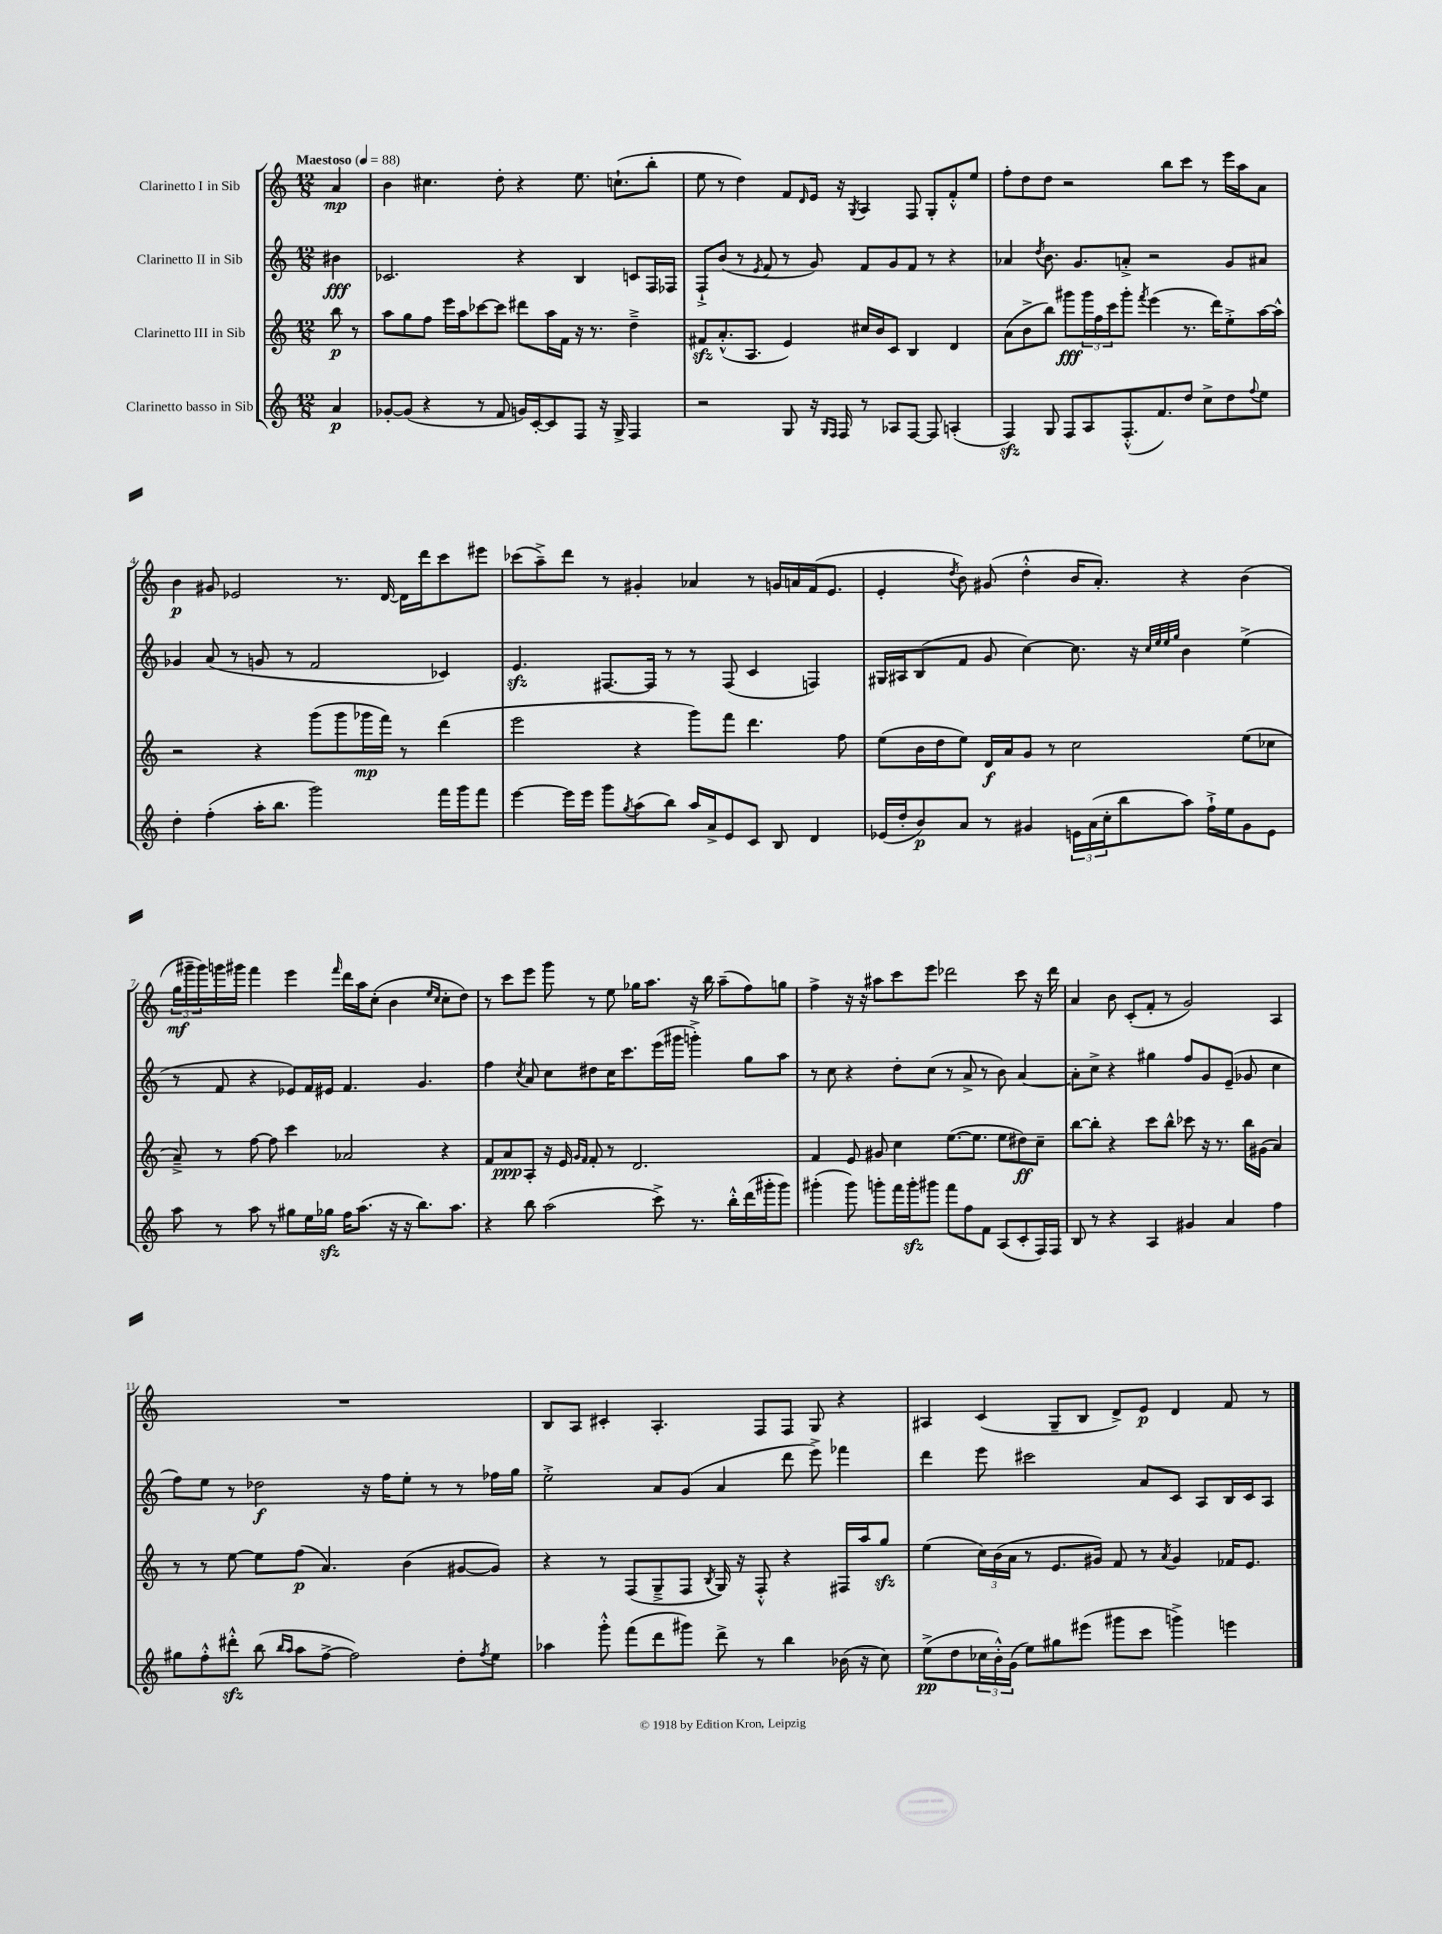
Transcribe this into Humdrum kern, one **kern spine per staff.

**kern	**dynam	**kern	**dynam	**kern	**dynam	**kern	**dynam
*part4	*part4	*part3	*part3	*part2	*part2	*part1	*part1
*staff4	*staff4	*staff3	*staff3	*staff2	*staff2	*staff1	*staff1
*I"Clarinetto basso in Sib	*	*I"Clarinetto III in Sib	*	*I"Clarinetto II in Sib	*	*I"Clarinetto I in Sib	*
*clefG2	*	*clefG2	*	*clefG2	*	*clefG2	*
*k[]	*	*k[]	*	*k[]	*	*k[]	*
*M12/8	*	*M12/8	*	*M12/8	*	*M12/8	*
*MM88	*	*MM88	*	*MM88	*	*MM88	*
=	=	=	=	=	=	=	=
!	!	!	!	!	!	!LO:TX:a:B:t=Maestoso	!
4a/	p	8bb\	p	4b#X\	fff	4a/	mp
.	.	8r	.	.	.	.	.
=1	=1	=1	=1	=1	=1	=1	=1
[8g-X'/L	.	8aa\L	.	2.c-X/	.	4b\	.
(8g-/J]	.	8gg\	.	.	.	.	.
4r	.	8ff\J	.	.	.	4.cc#X\	.
.	.	16eee\LL	.	.	.	.	.
.	.	16aa\J	.	.	.	.	.
8r	.	[8ccc-X\	.	.	.	.	.
8f/	.	8ccc-\J]	.	.	.	8dd'\	.
16gn/LL)	.	8ddd#X\L	.	4r	.	4r	.
[16c'/J	.	.	.	.	.	.	.
8c/]	.	16aa\L	.	.	.	.	.
.	.	16f\JJ	.	.	.	.	.
8F/J	.	16r	.	4B/	.	8.ee\	.
.	.	8.r	.	.	.	.	.
16r	.	.	.	.	.	.	.
16G^/	.	.	.	.	.	(8.ccn`\L	.
4F/	.	4dd~^\	.	8cn/L	.	.	.
.	.	.	.	16F/L	.	8bb'\J	.
.	.	.	.	16F-X/JJ	.	.	.
=2	=2	=2	=2	=2	=2	=2	=2
2r	.	8f#Xzz/L	.	8F`^/L	.	8ee\	.
.	.	(8.a'^^/	.	(8b/J	.	8r	.
.	.	.	.	8r	.	4dd\)	.
.	.	8.A/J	.	.	.	.	.
.	.	.	.	8qe/	.	.	.
.	.	.	.	8f/	.	.	.
8G/	.	4e/)	.	8r	.	8f/L	.
.	.	.	.	.	.	16qqd/	.
16r	.	.	.	8g/)	.	16e/Jk	.
16qqG/LL	.	.	.	.	.	.	.
16qqF/JJ	.	.	.	.	.	.	.
16F/	.	.	.	.	.	16r	.
.	.	.	.	.	.	8qG/	.
8r	.	16cc#X/LL	.	8f/L	.	4A/	.
.	.	16b/J	.	.	.	.	.
8A-X/L	.	8c/J	.	8g/	.	.	.
[8F/J	.	4B/	.	8f/J	.	8F/	.
8F/]	.	.	.	8r	.	8G'/L	.
(4An'/	.	4d/	.	4r	.	8f'^^/	.
.	.	.	.	.	.	8ee/J	.
=3	=3	=3	=3	=3	=3	=3	=3
4Fzz/)	.	(8a\L	.	4a-X/	.	8ff'\L	.
.	.	8b^\	.	.	.	8dd\	.
.	.	.	.	8qdd/	.	.	.
8G/	.	8bb\J)	.	8.b\	.	8dd\J	.
8F/L	.	8ggg#X\L	fff	.	.	2r	.
.	.	.	.	8.g/L	.	.	.
8A/	.	24ggg#\L	.	.	.	.	.
.	.	24ff\	.	.	.	.	.
.	.	24ccc\J	.	.	.	.	.
(8.F'^^/	.	8ggg#'\J	.	8an'^/J	.	.	.
.	.	8qfff/	.	.	.	.	.
.	.	(4eee\	.	2r	.	.	.
8.f/)	.	.	.	.	.	.	.
.	.	.	.	.	.	8bb\L	.
8dd/J	.	8.r	.	.	.	8ccc\J	.
8cc^\L	.	.	.	.	.	8r	.
.	.	16ddd\KL)	.	.	.	.	.
8dd\	.	8ee'^\	.	8g/L	.	16eee\LL	.
.	.	.	.	.	.	16aa\J	.
8qqff/	.	.	.	.	.	.	.
8ee\J	.	[16aa\L	.	8a#X/J	.	8a\J	.
.	.	16aa^^\JJ]	.	.	.	.	.
!!LO:LB:g=z
=4	=4	=4	=4	=4	=4	=4	=4
4dd'\	.	2r	.	4g-X/	.	4b\	p
(4ff'\	.	.	.	(8a/	.	8g#X/	.
.	.	.	.	8r	.	2e-X/	.
16aa'\KL	.	4r	.	8gn/	.	.	.
8.bb\J	.	.	.	.	.	.	.
.	.	.	.	8r	.	.	.
2ggg\)	.	(8ggg\L	.	2f/	.	.	.
.	.	8ggg\	.	.	.	8.r	.
.	.	16ggg-X\L	mp	.	.	.	.
.	.	16fff\JJ)	.	.	.	[16d/	.
.	.	8r	.	.	.	16d\LL]	.
.	.	.	.	.	.	16ddd\J	.
16fff\LL	.	(4ddd\	.	4c-X/)	.	8ccc\	.
16ggg\J	.	.	.	.	.	.	.
8fff\J	.	.	.	.	.	8eee#X\J	.
=5	=5	=5	=5	=5	=5	=5	=5
[4eee\	.	2eee\	.	4.ezz/	.	(8ccc-X\L	.
.	.	.	.	.	.	8aa~^\)	.
16eee\LL]	.	.	.	.	.	8ddd\J	.
16eee\JJ	.	.	.	.	.	.	.
8ggg\L	.	.	.	[8.F#X/L	.	8r	.
8qgg/	.	.	.	.	.	.	.
(8aa\	.	4r	.	.	.	4g#X'/	.
.	.	.	.	16F#/Jk]	.	.	.
8bb\J)	.	.	.	8r	.	.	.
16aa/LL	.	8ggg\L)	.	8r	.	4a-X/	.
16a^/J	.	.	.	.	.	.	.
8e/	.	8fff\J	.	(8F#/	.	.	.
8c/J	.	4.ddd\	.	4c/	.	8r	.
8B/	.	.	.	.	.	16gn/LL	.
.	.	.	.	.	.	16an/	.
4d/	.	.	.	4Fn/)	.	(16f/J	.
.	.	.	.	.	.	8.e/J	.
.	.	8ff\	.	.	.	.	.
=6	=6	=6	=6	=6	=6	=6	=6
(16e-X/LL	.	(8ee\L	.	16G#X/LL	.	4e'/	.
16dd'/J	.	.	.	16A#X/J	.	.	.
8b/)	p	16b\L	.	(8B/	.	.	.
.	.	16dd\J	.	.	.	.	.
.	.	.	.	.	.	8qdd/	.
8a/J	.	8ee\J)	.	8f/J	.	8b\)	.
8r	.	16d/LL	f	8g/	.	(8g#X/	.
.	.	16a/J	.	.	.	.	.
4g#X/	.	8g/J	.	[4cc\)	.	4dd'^^\	.
.	.	8r	.	.	.	.	.
24en\LL	.	2cc\	.	8.cc\]	.	16b/KL	.
(24a\	.	.	.	.	.	.	.
.	.	.	.	.	.	8.a'/J)	.
24cc'\J	.	.	.	.	.	.	.
8bb\	.	.	.	.	.	.	.
.	.	.	.	16r	.	.	.
.	.	.	.	32qqcc/LLL	.	.	.
.	.	.	.	32qqee/	.	.	.
.	.	.	.	32qqee/	.	.	.
.	.	.	.	32qqgg/JJJ	.	.	.
8aa\J)	.	.	.	4b\	.	4r	.
16ff`^\LL	.	.	.	.	.	.	.
16ee\J	.	.	.	.	.	.	.
8g#\	.	(8ee\L	.	(4ee^\	.	(4b\	.
8e\J	.	8cc-X\J	.	.	.	.	.
!!LO:LB:g=z
=7	=7	=7	=7	=7	=7	=7	=7
8aa\	.	8a~^/)	.	8r	.	24gg\LL	mf
.	.	.	.	.	.	24ggg#X~\	.
.	.	.	.	.	.	24ggg#\)	.
8r	.	8r	.	8f/	.	16gggn\	.
.	.	.	.	.	.	16ggg#X\JJ	.
8aa\	.	[8ff\	.	4r	.	4fff\	.
8r	.	8ff\]	.	.	.	.	.
8gg#X\L	.	4ccc\	.	8e-X/L)	.	4eee\	.
16ee\L	.	.	.	16f/L	.	.	.
16gg-Xzz\JJ	.	.	.	16e#X/JJ	.	.	.
.	.	.	.	.	.	16qqfff/	.
16ff\KL	.	2a-X/	.	4.f/	.	16ddd\LL	.
(8.aa\J	.	.	.	.	.	16aa\J	.
.	.	.	.	.	.	(8cc'\J	.
16r	.	.	.	.	.	4b\	.
16r	.	.	.	.	.	.	.
8.bb\L)	.	.	.	4.g/	.	.	.
.	.	.	.	.	.	16qqee/LL	.
.	.	.	.	.	.	16qqcc/JJ	.
.	.	4r	.	.	.	8cc'\L	.
8.aa\J	.	.	.	.	.	.	.
.	.	.	.	.	.	8dd\J)	.
=8	=8	=8	=8	=8	=8	=8	=8
4r	.	8f/L	.	4ff\	.	8r	.
.	.	8a/	ppp	.	.	8ccc\L	.
.	.	.	.	8qcc/	.	.	.
8bb\	.	8A'/J	.	8a/	.	8eee\J	.
(2aa\	.	16r	.	8cc\L	.	8ggg\	.
.	.	16e/	.	.	.	.	.
.	.	16qqg/LL	.	.	.	.	.
.	.	16qqf/JJ	.	.	.	.	.
.	.	8f'/	.	8dd#X\	.	8r	.
.	.	8r	.	16cc\K	.	8ee\	.
.	.	.	.	8.ccc\	.	.	.
.	.	2.d/	.	.	.	16gg-X\KL	.
.	.	.	.	.	.	8.aa\J	.
8ccc^\)	.	.	.	(16eee\L	.	.	.
.	.	.	.	16ggg#X\JJ	.	.	.
8.r	.	.	.	4gggn'^\)	.	16r	.
.	.	.	.	.	.	16bb\	.
.	.	.	.	.	.	(8aa~\L	.
16bb'^^\LL	.	.	.	.	.	.	.
(16ddd\	.	.	.	8gg\L	.	8ff\)	.
16ggg#X'\J	.	.	.	.	.	.	.
8ggg#\J)	.	.	.	8aa\J	.	8ggn\J	.
=9	=9	=9	=9	=9	=9	=9	=9
(4ggg#X'\	.	4f/	.	8r	.	4ff^\	.
.	.	.	.	8cc\	.	.	.
8ggg#\)	.	8e/	.	4r	.	16r	.
.	.	.	.	.	.	16r	.
8gggn'\L	.	8g#X/	.	.	.	8aa#X\L	.
16fff\L	.	4cc\	.	8dd'\L	.	8ccc\	.
16gggzz'\J	.	.	.	.	.	.	.
8ggg#X\J	.	.	.	(8cc\J	.	8eee\J	.
8fff\L	.	([8.ee\L	.	8r	.	2ddd-X\	.
8ff\	.	.	.	8a^/	.	.	.
.	.	8.ee\J]	.	.	.	.	.
8f\J	.	.	.	8r	.	.	.
(8A/L	.	8ee\L	.	8b\)	.	.	.
8c'/	.	8dd#X\)	ff	[4a/	.	8ccc\	.
16F/L)	.	8cc~\J	.	.	.	16r	.
16F/JJ	.	.	.	.	.	16ddd-\	.
=10	=10	=10	=10	=10	=10	=10	=10
8B/	.	[8bb\L	.	8a'\L]	.	4a/	.
8r	.	8bb'\J]	.	8cc^\J	.	.	.
4r	.	4r	.	4r	.	8b\	.
.	.	.	.	.	.	(8c'/L	.
4A/	.	8ccc\L	.	4gg#X\	.	8f'/J	.
.	.	8bb^^\J	.	.	.	8r	.
4g#X/	.	8ccc-X\	.	8ff/L	.	2g/)	.
.	.	16r	.	8g/	.	.	.
.	.	8.r	.	.	.	.	.
4a/	.	.	.	(8e~/J	.	.	.
.	.	16bb\LL	.	8g-X/	.	.	.
.	.	(16g#X\JJ	.	.	.	.	.
4ff\	.	4a/)	.	4cc\	.	4A/	.
!!LO:LB:g=z
=11	=11	=11	=11	=11	=11	=11	=11
8gg#X\L	.	8r	.	8ff\L)	.	1.r	.
8ff'^^\	.	8r	.	8ee\J	.	.	.
8ddd#Xzz'^^\J	.	[8ee\	.	8r	.	.	.
(8bb\	.	8ee\L]	.	2dd-X\	f	.	.
16qqbb/LL	.	.	.	.	.	.	.
16qqaa/JJ	.	.	.	.	.	.	.
8aa\L	.	(8ff\J	p	.	.	.	.
[8ff^\J	.	4.a/)	.	.	.	.	.
2ff\])	.	.	.	.	.	.	.
.	.	.	.	16r	.	.	.
.	.	.	.	16ff\KL	.	.	.
.	.	(4b\	.	8ee'\J	.	.	.
.	.	.	.	8r	.	.	.
8dd'\L	.	[8g#X/L	.	8r	.	.	.
8qff/	.	.	.	.	.	.	.
8ee\J	.	8g#/J])	.	16ff-X\LL	.	.	.
.	.	.	.	16gg\JJ	.	.	.
=12	=12	=12	=12	=12	=12	=12	=12
4aa-X\	.	4r	.	2ee'^\	.	8B/L	.
.	.	.	.	.	.	8A/J	.
8ggg'^^\	.	8r	.	.	.	4c#X'/	.
(8fff\L	.	(8F/L	.	.	.	.	.
8ddd\	.	8G~^/	.	8a/L	.	4.A'/	.
8ggg#X\J)	.	8F/J	.	(8g/J	.	.	.
.	.	8qB/	.	.	.	.	.
8ddd^\	.	16G/)	.	4a/	.	.	.
.	.	16r	.	.	.	.	.
8r	.	8F'^^/	.	.	.	8F/L	.
4bb\	.	4r	.	8ddd\	.	8F/J	.
.	.	.	.	8eee^\)	.	8G/	.
(16b-X\	.	16F#X/LL	.	4fff-X\	.	4r	.
16r	.	16aa/J	.	.	.	.	.
8cc\)	.	8ggzz/J	.	.	.	.	.
=13	=13	=13	=13	=13	=13	=13	=13
(8ee^\L	pp	(4ee\	.	4ddd\	.	4A#X/	.
8dd\	.	.	.	.	.	.	.
24cc-X\L	.	24cc\LL)	.	8eee\	.	(4c/	.
24b'^^\)	.	(24b\	.	.	.	.	.
(24g\JJ	.	24a\JJ	.	.	.	.	.
8ee\L)	.	8r	.	2ccc#X\	.	.	.
8gg#X\	.	8.e/L	.	.	.	8G~/L	.
(8eee#X\J	.	.	.	.	.	8B/J	.
.	.	16g#X/Jk)	.	.	.	.	.
8ggg#X\L	.	8f/	.	.	.	8d^/L)	.
8ccc\J	.	8r	.	8a/L	.	8e/J	p
.	.	8qa/	.	.	.	.	.
4gggn^\)	.	4g#/	.	8c/J	.	4d/	.
.	.	.	.	8A/L	.	.	.
4eeen\	.	16f-X/KL	.	16B/L	.	8f/	.
.	.	8.e/J	.	16c/J	.	.	.
.	.	.	.	8A/J	.	8r	.
==	==	==	==	==	==	==	==
*-	*-	*-	*-	*-	*-	*-	*-
